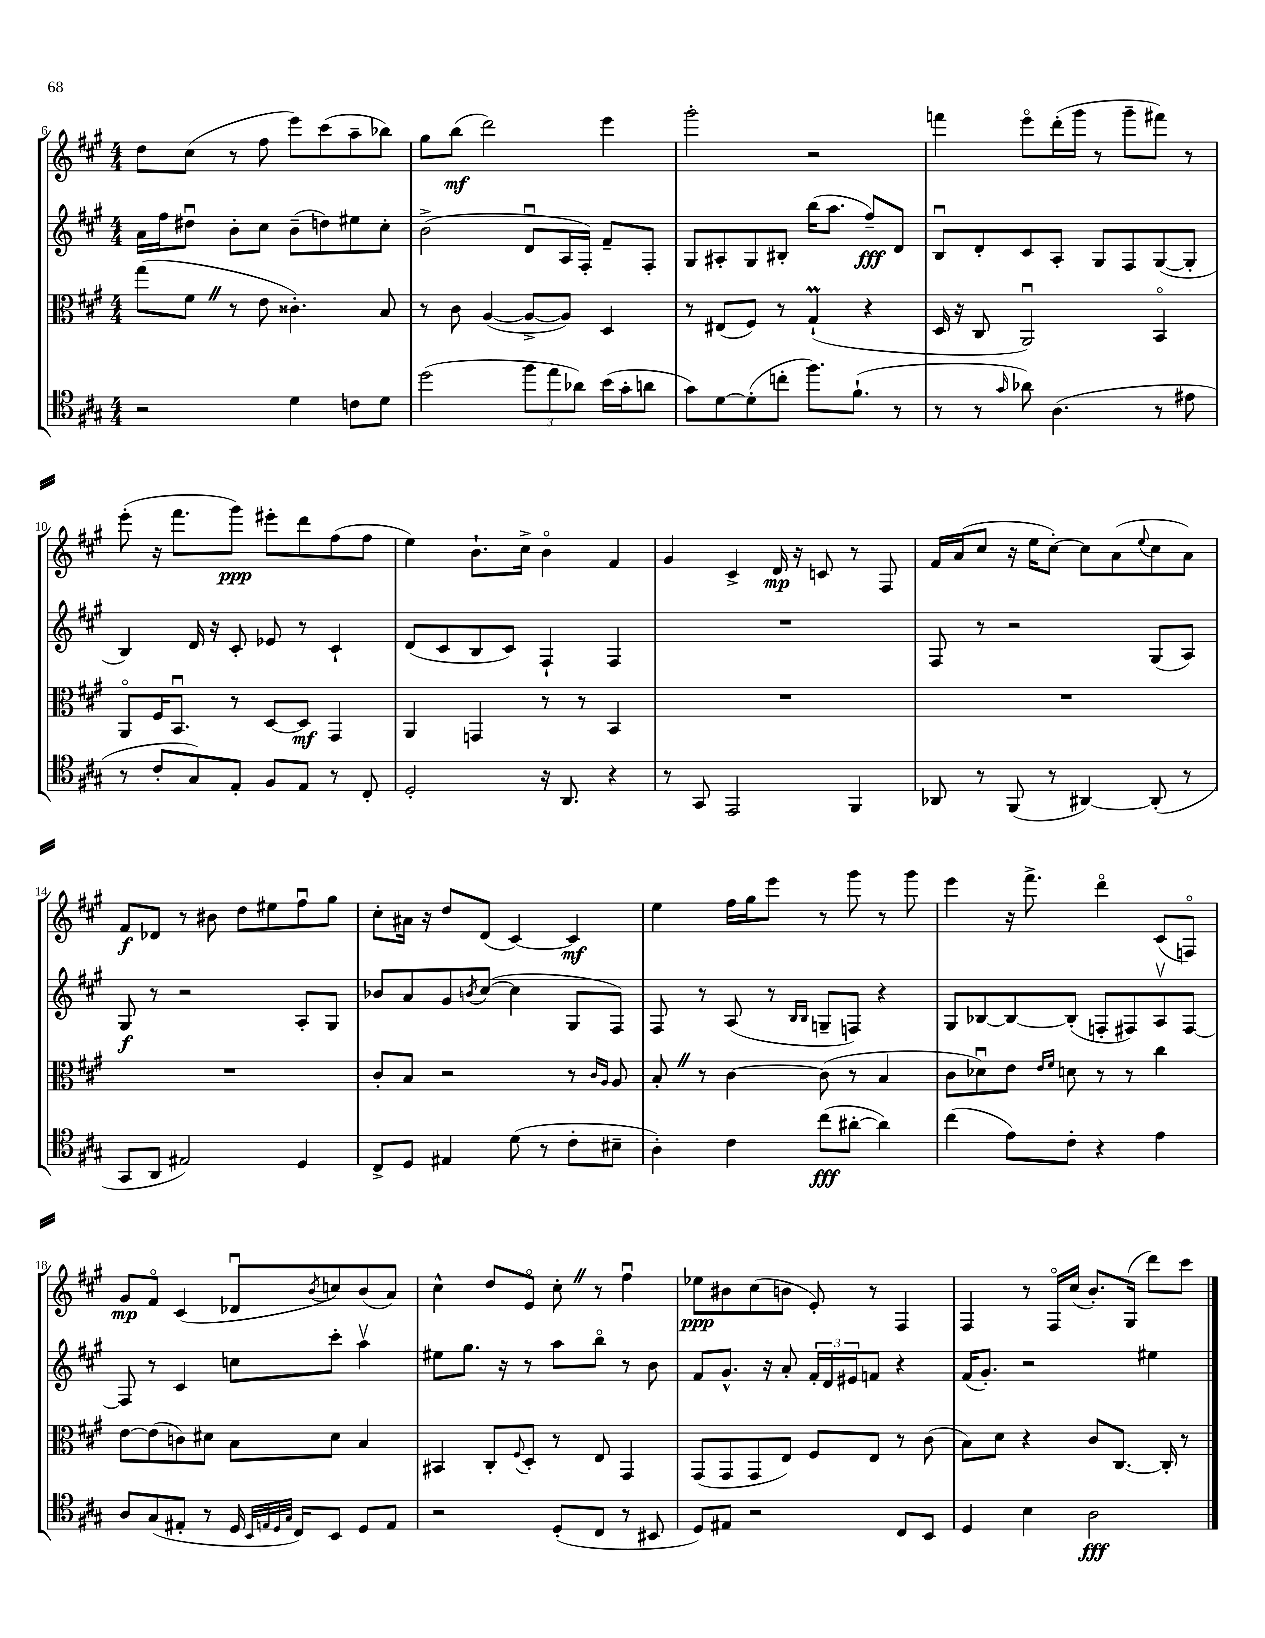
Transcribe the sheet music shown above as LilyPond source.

<<
\new StaffGroup <<
\new Staff = "s0" {
    \clef treble \key a \major \numericTimeSignature \time 4/4
    d''8 cis''8( r8 fis''8 e'''8) cis'''8( a''8-- bes''8) |
    gis''8 b''8\mf( d'''2) e'''4 |
    gis'''2-. r2 |
    f'''4 e'''8\flageolet d'''16-.( gis'''16 r8 gis'''8-- fis'''8) r8 |
    e'''8-.( r16 fis'''8. gis'''8\ppp) eis'''8-. d'''8 fis''8( fis''8 |
    e''4) b'8.-! cis''16-> b'4\flageolet fis'4 |
    gis'4 cis'4-> d'16\mp r16 c'8 r8 fis8 |
    fis'16 a'16( cis''8 r16 e''16 cis''8~-.) cis''8 a'8( \appoggiatura { e''8 } cis''8 a'8) |
    fis'8\f des'8 r8 bis'8 d''8 eis''8 fis''8\downbow gis''8 |
    cis''8-. ais'16 r16 d''8 d'8( cis'4~) cis'4\mf |
    e''4 fis''16 gis''16 e'''8 r8 gis'''8 r8 gis'''8 |
    e'''4 r16 fis'''8.-> d'''4\flageolet cis'8( f8\flageolet) |
    gis'8\mp fis'8\flageolet cis'4( des'8\downbow \acciaccatura { b'8 } c''8) b'8( a'8) |
    cis''4-^ d''8 e'8\flageolet cis''8-. \once \override BreathingSign.text = \markup { \musicglyph "scripts.caesura.straight" } \breathe r8 fis''4\downbow |
    ees''8\ppp bis'8 cis''8( b'8 e'8-.) r8 fis4 |
    fis4 r8 fis16\flageolet cis''16( b'8.-.) gis16( d'''8) cis'''8 \bar "|." |
}
\new Staff = "s1" {
    \clef treble \key a \major \numericTimeSignature \time 4/4
    a'16 fis''16 dis''8\downbow b'8-. cis''8 b'8--( d''8) eis''8 cis''8-. |
    b'2->( d'8\downbow a16 fis16-.) fis'8-- fis8-. |
    gis8 ais8-. gis8 bis8-. b''16( a''8. fis''8--\fff) d'8 |
    b8\downbow d'8-. cis'8 a8-. gis8 fis8 gis8~( gis8-. |
    b4) d'16 r16 cis'8-. ees'8 r8 cis'4-! |
    d'8( cis'8 b8 cis'8) fis4-! fis4 |
    R1 |
    fis8 r8 r2 gis8( a8) |
    gis8\f r8 r2 a8-. gis8 |
    bes'8 a'8 gis'8 \acciaccatura { b'8 } cis''8~( cis''4 gis8 fis8) |
    fis8 r8 a8( r8 \grace { b16 b16 } g8-- f8) r4 |
    gis8 bes8~ bes8~ bes8-.( f8-. fis8) a8\upbow fis8~ |
    fis8 r8 cis'4 c''8 cis'''8-. a''4\upbow |
    eis''8 gis''8. r16 r8 a''8 b''8\flageolet r8 b'8 |
    fis'8 gis'8.-^ r16 a'8-. \tuplet 3/2 { fis'16-. d'16 eis'16 } f'8 r4 |
    fis'16( gis'8.-.) r2 eis''4 \bar "|." |
}
\new Staff = "s2" {
    \clef alto \key a \major \numericTimeSignature \time 4/4
    gis''8( fis'8 \once \override BreathingSign.text = \markup { \musicglyph "scripts.caesura.straight" } \breathe r8 e'8 cisis'4.-.) b8 |
    r8 cis'8 a4~( a8~-> a8) d4 |
    r8 eis8( fis8) r8 gis4-!\prall( r4 |
    d16 r16 cis8 a,2\downbow) b,4\flageolet |
    a,8\flageolet fis16 b,8.\downbow r8 d8~ d8\mf gis,4 |
    a,4 g,4 r8 r8 b,4 |
    R1 |
    R1 |
    R1 |
    cis'8-. b8 r2 r8 \grace { cis'16 a16 } a8 |
    b8-. \once \override BreathingSign.text = \markup { \musicglyph "scripts.caesura.straight" } \breathe r8 cis'4~ cis'8( r8 b4 |
    cis'8 des'8\downbow) e'8 \grace { e'16 fis'16 } d'8 r8 r8 cis''4 |
    e'8~ e'8( c'8) dis'8 b8 dis'8 b4 |
    bis,4 cis8-. \appoggiatura { fis8 } d8-. r8 e8 gis,4 |
    gis,8( gis,8 gis,8 e8) fis8 e8 r8 cis'8( |
    b8) d'8 r4 cis'8 cis8.~ cis16-. r8 \bar "|." |
}
\new Staff = "s3" {
    \clef tenor \key a \major \numericTimeSignature \time 4/4
    r2 d'4 c'8 d'8 |
    d''2( \tuplet 3/2 { fis''8 e''8 aes'8) } b'16( gis'16-. a'8 |
    gis'8) d'8~ d'8-.( c''8-. fis''8.) fis'8.-!( r8 |
    r8 r8 \grace { gis'16 } aes'8) a4.( r8 eis'8 |
    r8 cis'8-. gis8) e8-. fis8 e8 r8 cis8-. |
    d2-. r16 a,8. r4 |
    r8 gis,8 e,2 fis,4 |
    aes,8 r8 fis,8( r8 ais,4~) ais,8-.( r8 |
    gis,8 a,8 eis2) d4 |
    cis8-> d8 eis4 d'8( r8 cis'8-. bis8-- |
    a4-.) cis'4 cis''8\fff( ais'8~-. ais'4) |
    cis''4( e'8) cis'8-. r4 e'4 |
    a8 gis8( eis8-. r8 d16 \grace { b,32 e32 d32 gis32 } cis16) b,8 d8 e8 |
    r2 d8-.( cis8 r8 bis,8 |
    d8) eis8 r2 cis8 b,8 |
    d4 b4 a2\fff \bar "|." |
}
>>
>>
\layout { \context { \Score currentBarNumber = #6 } }
